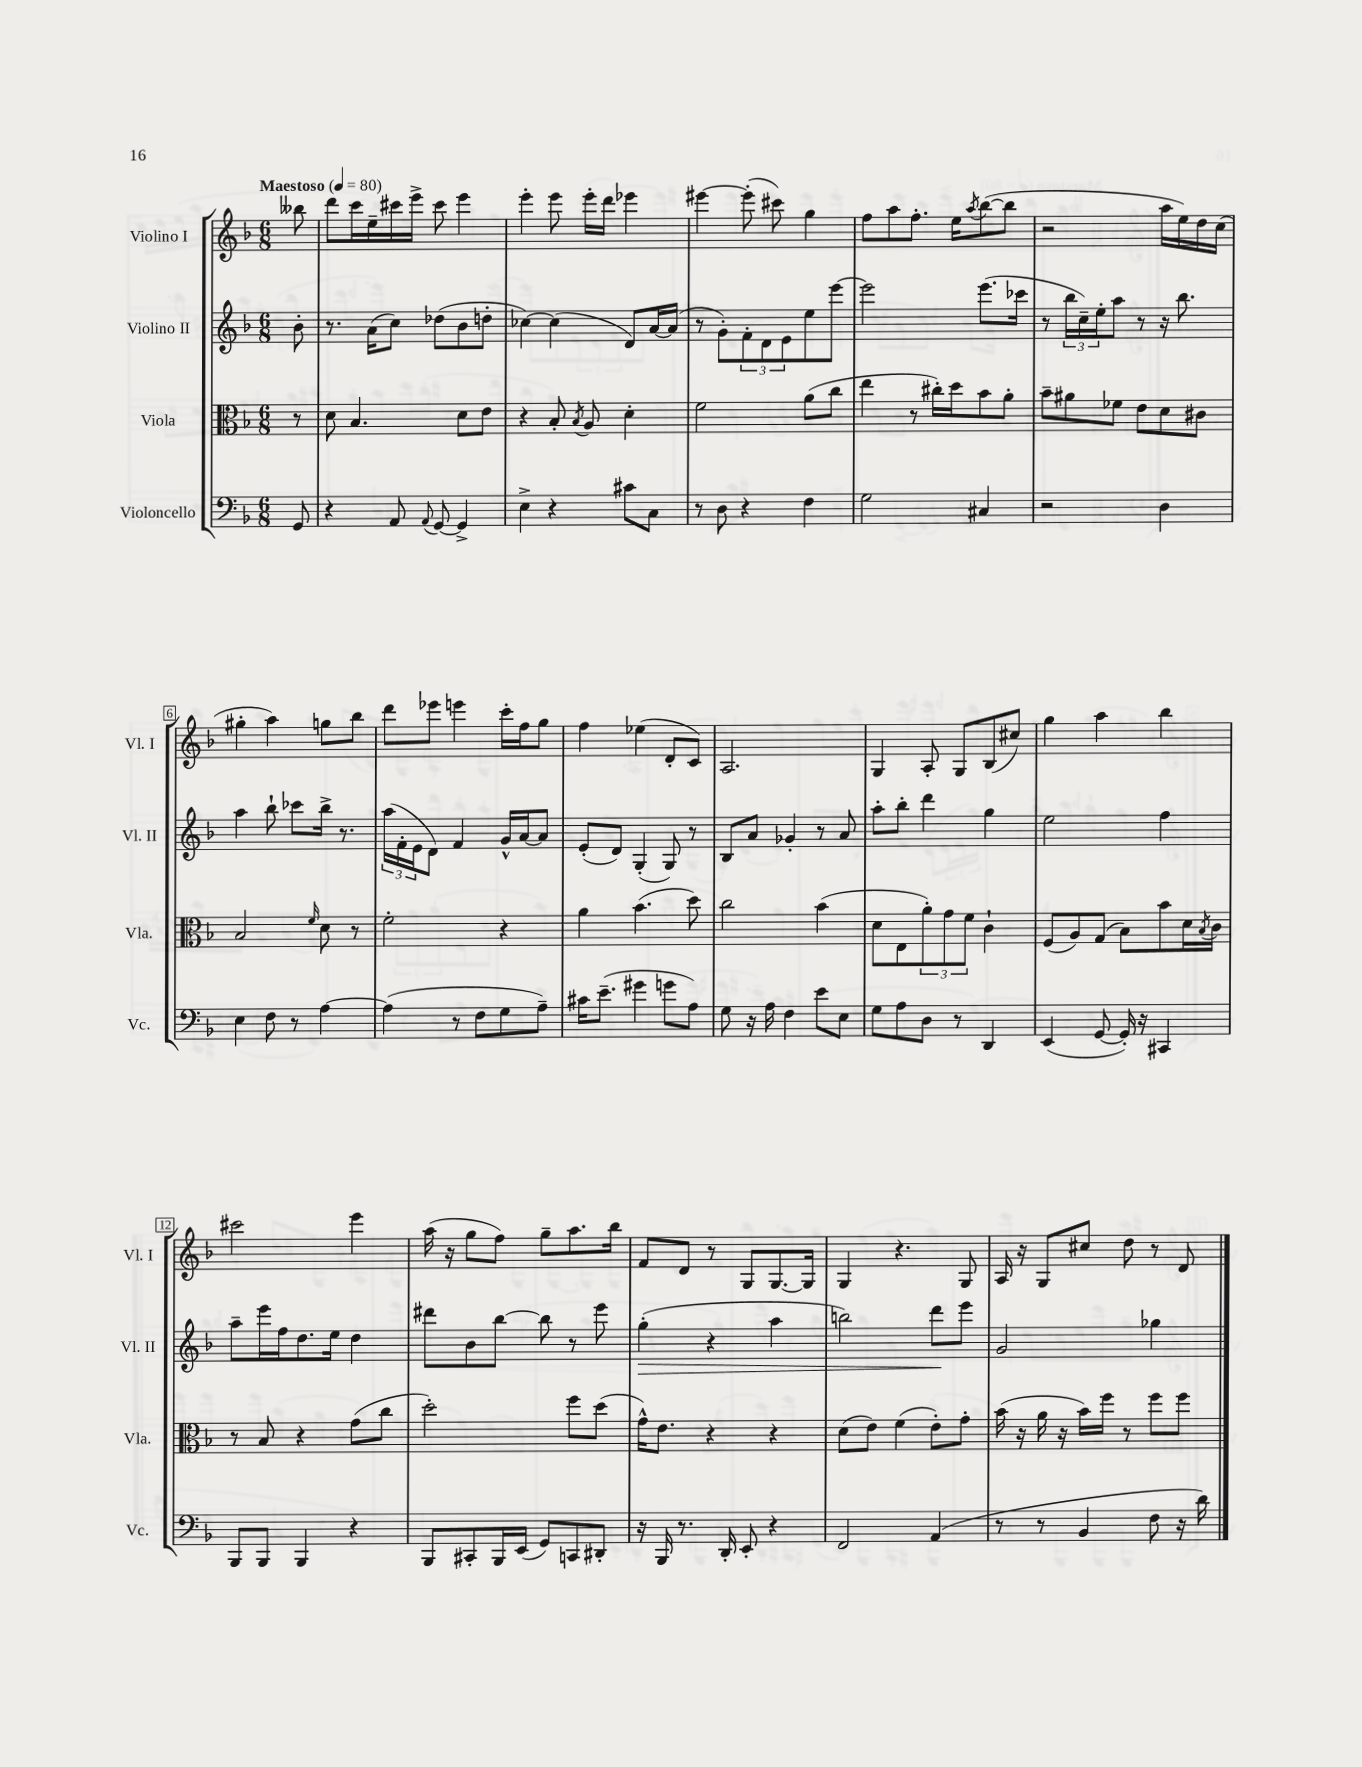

**kern	**kern	**kern	**dynam	**kern
*part4	*part3	*part2	*part2	*part1
*staff4	*staff3	*staff2	*staff2	*staff1
*I"Violoncello	*I"Viola	*I"Violino II	*	*I"Violino I
*I'Vc.	*I'Vla.	*I'Vl. II	*	*I'Vl. I
*clefF4	*clefC3	*clefG2	*	*clefG2
*k[b-]	*k[b-]	*k[b-]	*	*k[b-]
*M6/8	*M6/8	*M6/8	*	*M6/8
*MM80	*MM80	*MM80	*	*MM80
=	=	=	=	=
!	!	!	!	!LO:TX:a:B:t=Maestoso
8GG/	8r	8b-'\	.	8bb--X\
=1	=1	=1	=1	=1
4r	8d\	8.r	.	8ddd\L
.	4.B-/	.	.	16ccc\L
.	.	(16a\KL	.	16ee~\
8AA/	.	8cc\J)	.	16ccc#X\
.	.	.	.	16eee^\JJ
8qqAA/	.	.	.	.
[8GG/	.	(8dd-X\L	.	8ccc#\
4GG^/]	8d\L	8b-\	.	4eee\
.	8e\J	8ddn'\J	.	.
=2	=2	=2	=2	=2
4E^\	4r	[4cc-X\)	.	4eee'\
4r	8B-'/	(4cc-\]	.	8eee\
.	8qB-/	.	.	.
.	8A/	.	.	16eee'\LL
.	.	.	.	16ddd\JJ
8c#X\L	4d'\	8d/L)	.	4eee-X\
8C\J	.	[16a/L	.	.
.	.	(16a/JJ]	.	.
=3	=3	=3	=3	=3
8r	2f\	8r	.	[4eee#X\
8D\	.	8g'\L)	.	.
4r	.	12f'\	.	(8eee#'\]
.	.	12d\	.	.
.	.	.	.	8ccc#X\)
.	.	12e\	.	.
4F\	(8a\L	8ee\	.	4gg\
.	8cc\J	[8eee\J	.	.
=4	=4	=4	=4	=4
2G\	4ee\	2eee\]	.	8ff\L
.	.	.	.	8aa\
.	8r	.	.	8.ff'\J
.	16cc#X'\LL)	.	.	.
.	16dd\J	.	.	16ee\KL
.	.	.	.	8qaa/
4C#X/	8b-\	(8.eee\L	.	([8bb-\
.	8a'\J	.	.	8bb-\J]
.	.	16ccc-X\Jk	.	.
=5	=5	=5	=5	=5
2r	8b-~\L	8r	.	2r
.	8a#X\	24bb-\LL	.	.
.	.	24cc~\)	.	.
.	.	24ee'\J	.	.
.	8f-X\J	8aa\J	.	.
.	8e\L	8r	.	.
4D\	8d\	16r	.	16aa\LL
.	.	8.bb-\	.	16ee\)
.	8c#X\J	.	.	16dd\
.	.	.	.	(16cc\JJ
!!LO:LB:g=z
=6	=6	=6	=6	=6
4E\	2B-/	4aa\	.	4gg#X'\
8F\	.	8bb-`\	.	4aa\)
8r	.	8ccc-X\L	.	.
.	16qqf/	.	.	.
[4A\	8d\	16bb-^\Jk	.	8ggn\L
.	.	8.r	.	.
.	8r	.	.	8bb-\J
=7	=7	=7	=7	=7
(4A\]	2f'\	(24aa\LL	.	8ddd\L
.	.	24f'\	.	.
.	.	24e\J	.	.
.	.	8d\J)	.	8eee-X\J
8r	.	4f/	.	4eeen\
8F\L	.	.	.	.
8G\	4r	16g^^/LL	.	16ccc'\LL
.	.	[16a/J	.	16ff\J
8A~\J)	.	8a/J]	.	8gg\J
=8	=8	=8	=8	=8
16c#X\KL	4a\	(8e'/L	.	4ff\
(8.e~\J	.	.	.	.
.	.	8d/J)	.	.
4g#X\	(4.b-\	(4G'/	.	(4ee-X\
8gn\L	.	8G/)	.	8d'/L
8A\J)	8dd\)	8r	.	8c/J)
=9	=9	=9	=9	=9
8G\	2cc\	8B-/L	.	2.A/
16r	.	8a/J	.	.
16A\	.	.	.	.
4F\	.	4g-X'/	.	.
8e\L	(4b-\	8r	.	.
8E\J	.	8a/	.	.
=10	=10	=10	=10	=10
8G\L	8d\L	8aa'\L	.	4G/
8A\	8E\	8bb-'\J	.	.
8D\J	12a'\)	4ddd\	.	8A'/
.	12g\	.	.	.
8r	.	.	.	8G/L
.	12f\J	.	.	.
4DD/	4c`\	4gg\	.	(8B-/
.	.	.	.	8cc#X/J)
=11	=11	=11	=11	=11
(4EE/	(8F/L	2ee\	.	4gg\
.	8A/)	.	.	.
[8GG/	(8G/J	.	.	4aa\
16GG'/])	8B-\L)	.	.	.
16r	.	.	.	.
4CC#X/	8b-\	4ff\	.	4bb-\
.	16d\L	.	.	.
.	8qB-/	.	.	.
.	16c\JJ	.	.	.
!!LO:LB:g=z
=12	=12	=12	=12	=12
8BBB-/L	8r	8aa~\L	.	2ccc#X\
8BBB-/J	8B-/	16eee\L	.	.
.	.	16ff\J	.	.
4BBB-/	4r	8.dd\	.	.
.	.	16ee\Jk	.	.
4r	(8g\L	4dd\	.	4eee\
.	8cc\J	.	.	.
=13	=13	=13	=13	=13
8BBB-/L	2dd'\)	8ddd#X\L	.	(16aa\
.	.	.	.	16r
8CC#X'/	.	8b-\	.	8gg\L
16BBB-/L	.	[8bb-\J	.	8ff\J)
(16EE/JJ	.	.	.	.
8GG/L)	.	8bb-\]	.	8gg~\L
8CCn/	8ff\L	8r	.	8.aa\
8DD#X'/J	(8dd\J	8eee\	.	.
.	.	.	.	16bb-\Jk
=14	=14	=14	=14	=14
!	!	!	!LO:HP:b	!
16r	16g^^\KL)	(4gg'\	>	8f/L
16BBB-/	8.e\J	.	.	.
8.r	.	.	.	8d/J
.	4r	4r	.	8r
16DD'/	.	.	.	.
8EE'/	.	.	.	8G/L
4r	4r	4aa\	.	[8.G/
.	.	.	.	16G/Jk]
=15	=15	=15	=15	=15
2FF/	(8d\L	2bbn\)	.	4G/
.	8e\J)	.	.	.
.	(4f\	.	.	4.r
(4AA/	8e'\L)	8ddd\L	.	.
.	8g'\J	8eee\J	]	8G/
=16	=16	=16	=16	=16
8r	(16b-\	2g/	.	16A/
.	16r	.	.	16r
8r	16a\	.	.	8G/L
.	16r	.	.	.
4BB-/	16b-\LL)	.	.	8cc#X/J
.	16ff\JJ	.	.	.
.	8r	.	.	8dd\
8F\	8ff\L	4gg-X\	.	8r
16r	8ff\J	.	.	8d/
16d\)	.	.	.	.
==	==	==	==	==
*-	*-	*-	*-	*-
